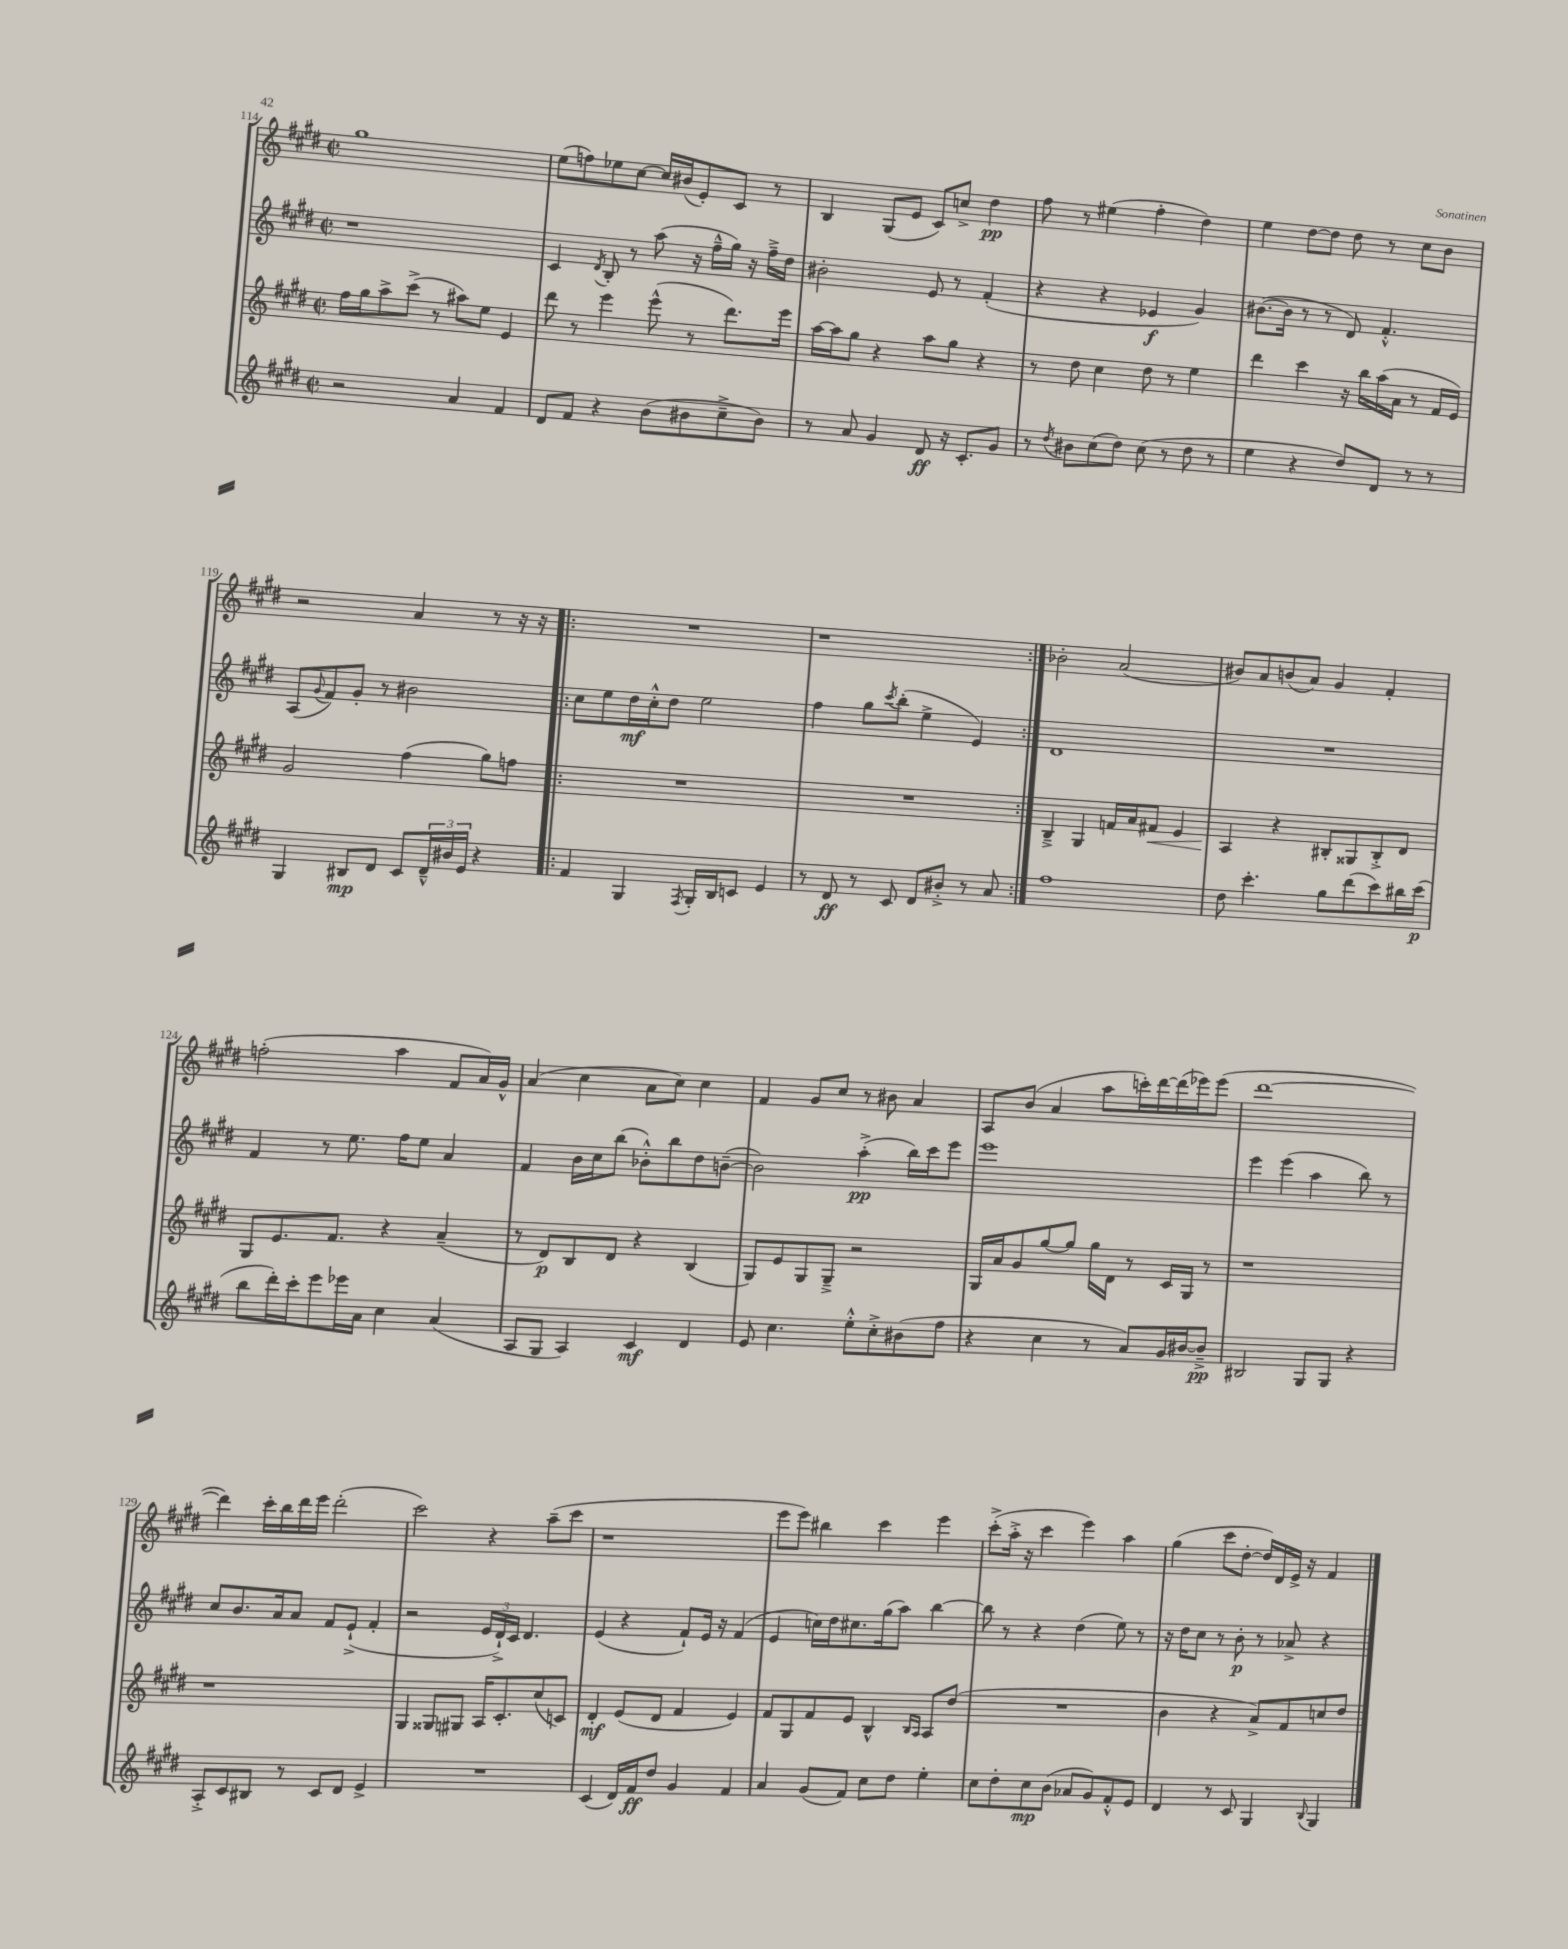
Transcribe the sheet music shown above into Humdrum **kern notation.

**kern	**kern	**kern	**kern
*staff4	*staff3	*staff2	*staff1
*clefG2	*clefG2	*clefG2	*clefG2
*k[f#c#g#d#]	*k[f#c#g#d#]	*k[f#c#g#d#]	*k[f#c#g#d#]
*M2/2	*M2/2	*M2/2	*M2/2
*met(c|)	*met(c|)	*met(c|)	*met(c|)
2r	16ff#\LL	1r	1gg#
.	16gg#\J	.	.
.	8aa^\	.	.
.	(8ccc#^\J	.	.
.	8r	.	.
4a/	8aa#\L)	.	.
.	8ee\J	.	.
4f#/	4e/	.	.
=	=	=	=
8d#/L	8ddd#\	4c#/	(8ee\L
8f#/J	8r	.	8ff\)
.	.	8qd#/	.
4r	4eee\	8B'/	8ee-\
.	.	8r	[8cc#\J
(8b\L	(8eee^^\	(8aa\	16cc#/]LL
.	.	.	(16b#/J
8b#\	8r	16r	8e'/)
.	.	16ff#~^^\LL	.
8cc#~^\	8.ddd#\L)	16gg#\JJ)	8c#/J
.	.	16r	.
8b#\J)	.	16ff#~^\LL	8r
.	16eee\Jk	16dd#\JJ	.
=	=	=	=
8r	[16aa\LL	2b#'\	4B/
.	16aa\]J	.	.
8a/	8gg#\J	.	.
4g#/	4r	.	(8G#/L
.	.	.	8e/J
8d#/	8aa\L	8e/	8c#/L)
16r	8gg#\J	8r	8cc^/J
8.c#'/L	.	.	.
.	4r	(4f#'/	4dd#\
8g#/J	.	.	.
=	=	=	=
8r	8r	4r	8ff#\
8qdd#/	.	.	.
8b#\L	8dd#\	.	8r
(8cc#\	4cc#\	4r	(4ee#\
8dd#\J)	.	.	.
(8cc#\	8dd#\	4e-/	4ff#'\
8r	8r	.	.
8dd#\	4ee\	4g#/)	4dd#\)
8r	.	.	.
=	=	=	=
4ee\	4ddd#\	([8.b#\L	4ee\
.	.	16b#\]Jk	.
4r	4ccc#\	8r	[8dd#\L
.	.	8r	8dd#\]J
8dd#/L)	16r	8d#/)	8dd#\
.	16bb\LL	.	.
8d#/J	(16aa\	4.f#'^^/	8r
.	16a\JJ	.	.
8r	8r	.	8cc#\L
8r	16f#/LL	.	8b\J
.	16e/JJ)	.	.
=	=	=	=
4G#/	2g#/	(8A/L	2r
.	.	8qqg#/	.
.	.	8f#/)	.
8B#/L	.	8g#'/J	.
8d#/J	.	8r	.
8c#/L	(4ff#\	2b#\	4a/
24d#~^^/L	.	.	.
24b#/	.	.	.
24e/JJ	.	.	.
4r	8gg#\L)	.	8r
.	8ff\J	.	16r
.	.	.	16r
=!|:	=!|:	=!|:	=!|:
4f#/	1r	8cc#\L	1r
.	.	8ee\	.
4G#/	.	16dd#\L	.
.	.	16cc#'^^\J	.
.	.	8dd#\J	.
8qF#/	.	.	.
16G#'/LL	.	2ee\	.
16B/J	.	.	.
8c/J	.	.	.
4e/	.	.	.
=	=	=	=
8r	1r	4ff#\	1r
8d#/	.	.	.
8r	.	8gg#\L	.
.	.	8qccc#/	.
8c#/	.	(8bb'\J	.
8d#/L	.	4ee^\	.
8b#'^/J	.	.	.
8r	.	4e/)	.
8a/	.	.	.
=:|!	=:|!	=:|!	=:|!
1ff#	4B~^/	1d#	2b-'\
.	4G#/	.	.
.	16f/LL	.	(2a/
.	16a/J	.	.
.	8f#/J	.	.
.	4e/	.	.
=	=	=	=
8dd#\	4A/	1r	8b#/L)
4.ccc#'\	.	.	8a/
.	4r	.	(8b/
.	.	.	8a/J)
8gg#\L	8B#'/L	.	4g#/
(8ddd#\	8G##/	.	.
8ccc#\)	8B#'^/	.	4f#'/
16bb#\L	8d#/J	.	.
(16ccc#\JJ	.	.	.
=	=	=	=
8bb\L	8G#/L	4f#/	(2ff'\
16ddd#'\L)	8.e/	.	.
16ccc#'\J	.	.	.
8eee\	.	8r	.
.	8.f#/J	.	.
16eee-\L	.	8.ee\	.
16a\JJ	.	.	.
4cc#\	4r	.	4aa\
.	.	16ff#\LK	.
.	.	8ee\J	.
(4a/	(4a~/	4a/	8f#/L
.	.	.	16a/L)
.	.	.	16g#^^/JJ
=	=	=	=
8A/L	8r	4f#/	(4a/
8G#/J	8d#/L)	.	.
4A/)	8B/	16b\LL	4cc#\
.	.	16cc#\J	.
.	8d#/J	(8bb\J	.
4c#/	4r	8b-'^^\L)	8a\L
.	.	8bb\	8cc#\J)
4d#/	(4B/	8dd#\	4cc#\
.	.	([8b~\J	.
=	=	=	=
8e/	8G#/L)	2b\])	4f#/
4.cc#\	8e/	.	.
.	8G#/	.	8g#/L
.	8G#~^/J	.	8cc#/J
8ee'^^\L	2r	(4aa'^\	8r
8cc#'^\	.	.	8b#\
(8b#\	.	16bb\LL)	4a/
.	.	16ccc#\J	.
8ff#\J	.	8eee\J	.
=	=	=	=
4r	16G#/LL	1eee	8A/L
.	16a/J	.	.
.	8g#/	.	(8b/J
4cc#\	[8gg#/	.	4a/
.	8gg#/]J	.	.
8r	16gg#\LL	.	8aa\L
.	16d#\JJ	.	.
8a/L)	8r	.	16ccc'\L)
.	.	.	[16ddd#\
16g#/L	16c#/LL	.	(16ddd#\]
[16b#/J	16G#/JJ	.	16eee-\J)
8b#~^/]J	8r	.	(8eee-\J
=	=	=	=
2B#/	1r	4eee\	[1ddd#
.	.	(4eee\	.
8G#/L	.	4aa\	.
8G#/J	.	.	.
4r	.	8bb\)	.
.	.	8r	.
=	=	=	=
8A'^/L	1r	8cc#/L	4ddd#\])
8c#/	.	8.b/	.
8B#/J	.	.	16ccc#'\LL
.	.	16a/k	16bb\
8r	.	8a/J	16ddd#\
.	.	.	16eee\JJ
8c#/L	.	8f#/L	(2ddd#'\
8d#/J	.	(8e`^/J	.
4e^/	.	4f#'/	.
=	=	=	=
1r	4G#/	2r	2ccc#\)
.	8G##/L	.	.
.	8G#/J	.	.
.	16A/LK	24e/LL	4r
.	.	24d#`^/)	.
.	8.c#'/	.	.
.	.	24c#/JJ	.
.	.	4.d#/	.
.	(8cc#/	.	(8aa~\L
.	8c/J)	.	8ccc#\J
=	=	=	=
(4c#/	4d#'/	(4e/	1r
16d#/LL)	(8e/L	4r	.
16f#/J	.	.	.
8dd#/J	8d#/J	.	.
4g#/	4f#/	8f#`/L)	.
.	.	16e/Jk	.
.	.	16r	.
4f#/	4e/)	(4f#/	.
=	=	=	=
4a/	8f#/L	4e/	8eee\L
.	8G#/	.	8eee\J)
(8g#/L	8f#/	16cc\LL)	4bb#\
.	.	16dd#\J	.
8f#/J)	8e/J	8.cc#\	.
8cc#\L	4B^^/	.	4ccc#\
.	.	(16gg#\k	.
8dd#\J	.	8aa\J)	.
.	16qqB/LL	.	.
.	16qqA/JJ	.	.
4ee'\	8A/L	[4bb\	4eee\
.	(8dd#/J	.	.
=	=	=	=
8cc#\L	1r	8bb\]	(8ccc#'^\L
8dd#'\	.	8r	16aa'^\Jk
.	.	.	16r
8cc#\	.	4r	4ccc#\
(8b\J	.	.	.
8a-/L	.	(4dd#\	4eee\)
8g#/)	.	.	.
8f#'^^/	.	8ee\)	4aa\
8e/J	.	8r	.
=	=	=	=
4d#/	4b\	16r	(4gg#\
.	.	16dd#\LK	.
.	.	8cc#\J	.
8r	4r	8r	8ccc#\L
8c#/	.	8b'\	[8dd#'\J
4G#/	8a^/L)	8r	16dd#/]LL)
.	.	.	16d#/
.	8f#/	8a-^/	16e^/JJ
.	.	.	16r
8qqB/	.	.	.
4G#/	8cc/	4r	4f#/
.	8dd#/J	.	.
==	==	==	==
*-	*-	*-	*-
